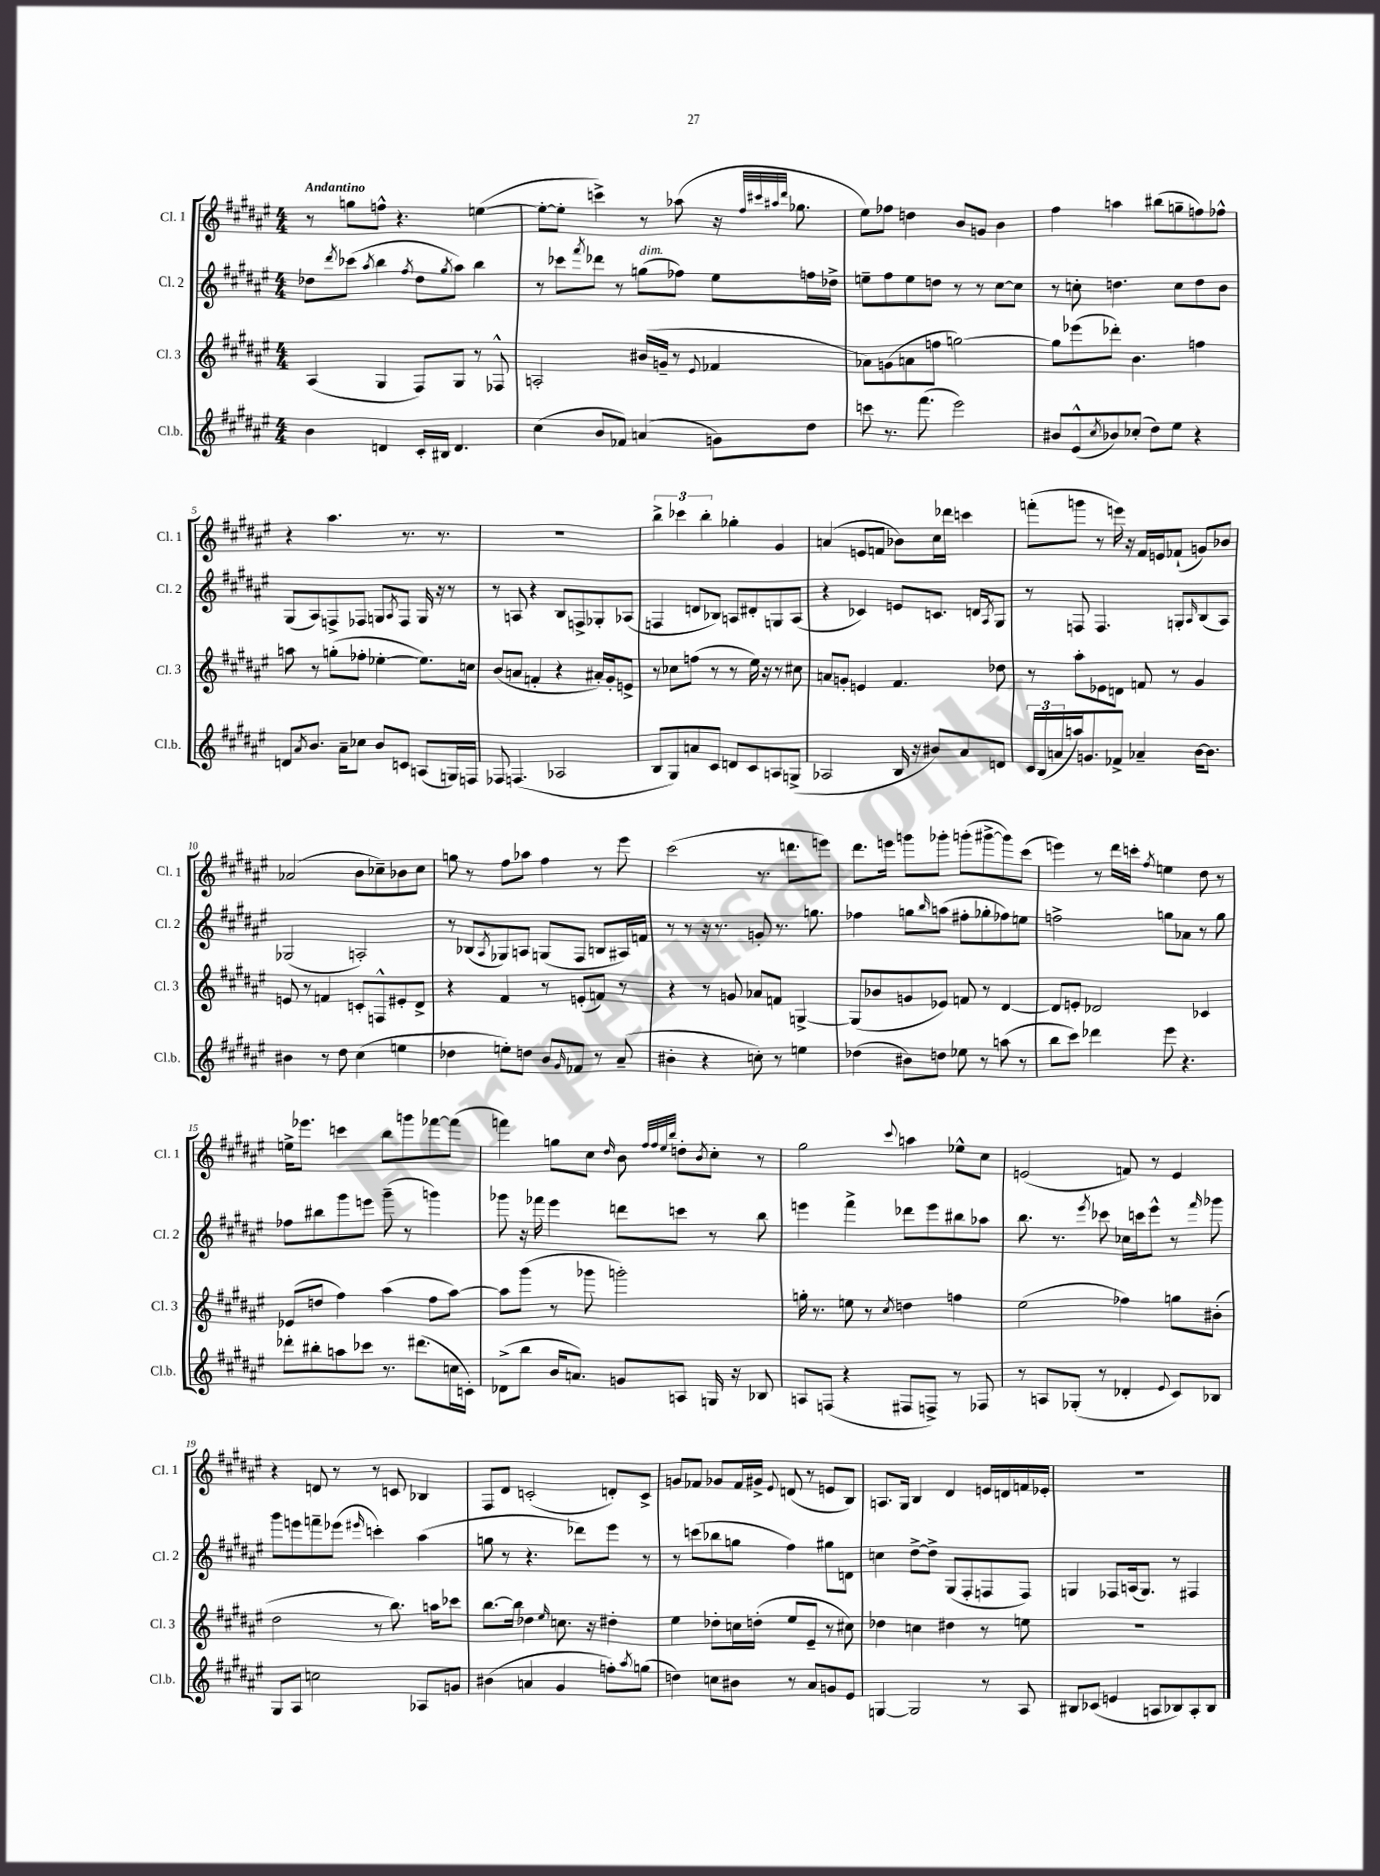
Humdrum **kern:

**kern	**kern	**kern	**kern
*staff4	*staff3	*staff2	*staff1
*clefG2	*clefG2	*clefG2	*clefG2
*k[f#c#g#d#a#e#]	*k[f#c#g#d#a#e#]	*k[f#c#g#d#a#e#]	*k[f#c#g#d#a#e#]
*M4/4	*M4/4	*M4/4	*M4/4
4b	(4A#	8dd-	8r
.	.	8qddd#	.
.	.	(8ccc-	8gg
.	.	8qaa#	.
4d	4G#	4bb	8ff^^
.	.	.	4.r
.	.	8qff#	.
16c#'	8F#)	8dd-	.
16B#	.	.	.
.	.	8qgg#	.
4.d	8G#	8aa#)	.
.	8r	4bb	([4ee
.	8F-^^	.	.
=	=	=	=
(4cc#	2A'	8r	8ee'_
.	.	8ccc-	8ee']
.	.	8qfff#	.
8b	.	8ddd-	4ccc^)
8f-)	.	8r	.
(4a	(16b#	(8gg	8r
.	16g~	.	.
.	8r	8ff-)	(8aa-
.	8qqe#	.	.
8g)	4f-	8ee#	16r
.	.	.	32qqff#
.	.	.	32qqccc#
.	.	.	32qqaa#
.	.	.	32qqddd#
.	.	.	8.gg-
8dd#	.	16ff	.
.	.	16dd-^	.
=	=	=	=
8ccc	8a-)	8ee~	8ee#)
8.r	(8g	8ff#	8ff-
.	8a	8ee	4dd
(8.fff#	.	.	.
.	8ff	8dd	.
2eee#)	[2gg)	8r	8b
.	.	8r	8g
.	.	[8cc#	4b
.	.	8cc#]	.
=	=	=	=
8b#	8gg]	8r	4ff#
(8e#^^	(8eee-	8cc'	.
8qcc#	.	.	.
8b-)	8ddd-')	4.dd	4aa
(8cc-'	4.b	.	.
8dd#)	.	.	(8bb#
8ee#	.	8cc	8gg~
4r	4ff	8dd	8ff)
.	.	8b	8ff-^^
=	=	=	=
8d	8aa	(8G#	4r
8qa#	.	.	.
8.b	8r	8A#)	.
.	(8gg'	8F^	4.aa#
16a#~	.	.	.
8cc-	8ff-'	8F-	.
8b	[4ee-'	8G	.
.	.	8qA#	.
8c	.	8F-	8.r
(8A	8.ee-])	16G	.
.	.	16r	8.r
16G)	.	8r	.
16F	16cc	.	.
=	=	=	=
8F-	(8b	8r	1r
(4.F	8a	8A	.
.	4f'	4r	.
2A-	4r	8B	.
.	.	8F^	.
.	16a#')	8G-'	.
.	16g#'	.	.
.	8e^	(8A-	.
=	=	=	=
8B	8r	4F	6bb^
8G#)	8cc-	.	.
.	.	.	6ccc-
8a	(8ff	8d	.
.	.	.	6bb'
8c#	8r	8B-)	.
8d	8r	8A	4gg-'
8c#	16ee#)	8d#'	.
.	16r	.	.
8A	8r	8G	4g#
(8G^	8cc#	(8A	.
=	=	=	=
2A-	8a	4r	(4a
.	8g'	.	.
.	4e	4c-)	8e
.	.	.	8f
16B	4.f#	8e	8b-)
16r	.	.	.
8b#)	.	8.c	16cc#
.	.	.	16ddd-
8a#	.	.	4ccc
.	.	16d	.
.	.	8qA#	.
8d	8dd-	8G#	.
=	=	=	=
24c#	8r	8r	(8fff'
(24B	.	.	.
24a	.	.	.
16aa)	8aa#'	8F	8ggg
8.g	.	.	.
.	8e-	4.F	8r
8f-^	8d	.	16eee)
.	.	.	16r
4a-~	8f	.	16f#
.	.	.	16e
.	8r	8G'	(8f-`
.	.	16qqA#	.
[16b	4g#	(8B	8g)
8.b]	.	.	.
.	.	8A#)	8b-
=	=	=	=
4b#	8e	(2G-	(2a-
.	8r	.	.
8r	4f	.	.
8dd#	.	.	.
(4cc#	8c'	2A')	8b
.	8F^^	.	8cc-~)
4ee	8e#'	.	8b-
.	8d#^	.	8cc-
=	=	=	=
4dd-	4r	8r	8gg
.	.	(8B-	8r
.	.	8qA#	.
8ee')	4f#	8G-)	8ff#
8dd	.	8A	8aa-
8b	8r	(8G	4ff#
16qqg#	.	.	.
8f-	(8e'	8F#	.
8r	8f)	8B	8r
(8a#~	8r	16A#)	8eee#
.	.	16f	.
=	=	=	=
4b#'	4r	8r	(2ccc#
.	.	8r	.
4r	8r	16r	.
.	.	8.r	.
.	8g	.	.
8cc')	8a-	8g'	8.r
8r	8f	8.r	.
.	.	.	8.ddd
4ee	[4G^	.	.
.	.	8.gg	.
.	.	.	8eee)
=	=	=	=
(4dd-	(8G]	4ff-	8.ddd#
.	8b-	.	.
.	.	.	16eee
8b#)	8g	8gg	8ggg
.	.	16qqbb	.
8dd	8e-)	(8aa	8ggg-'
8ee-	8f	8ff#'	(8ggg'
8r	8r	8gg-'	[8ggg#^
(8aa	[4d#	8ff-)	8ggg#])
8r	.	8ee	(8ccc#
=	=	=	=
8bb	8d#]	2ff^	4eee)
8ccc#)	8e'	.	.
4ddd-	2d-	.	8r
.	.	.	16ddd#
.	.	.	16ccc'
.	.	.	8qff#
8eee#	.	8gg	4ee
4.r	.	8a-	.
.	4c-	8r	8dd#
.	.	8gg	8r
=	=	=	=
8ddd-'	(8e-	8ff-	16ee^
.	.	.	8.eee-
8bb#'	8dd	8bb#	.
8aa	4ff#)	8ggg#	4ccc
8ccc-	.	8eee	.
8.r	(4aa#	(8ggg#~	8bb
.	.	8r	8ggg
(8.ddd#	.	.	.
.	8ff#	4ggg)	[8fff-
16cc	[8aa#)	.	(8fff-]
16c')	.	.	.
=	=	=	=
(8d-^	8aa#]	8ggg-	4fff)
8bb	(8ggg#	16r	.
.	.	16fff-	.
16b	8r	4eee#	8gg
8.a)	.	.	.
.	8ggg-	.	8cc#
.	.	.	16qqdd#
8g	2ggg')	8ddd	8b
.	.	.	32qqff#
.	.	.	32qqff#
.	.	.	32qqee#
.	.	.	32qqbb
8A	.	8ccc	8dd'
.	.	.	8qb
16G	.	8r	8cc#'
16r	.	.	.
8B-	.	8bb	8r
=	=	=	=
8A	16gg'	4eee	2gg#
.	8.r	.	.
(8F	.	.	.
4r	8ee	4fff#^	.
.	8r	.	.
.	8qcc#	.	8qqccc#
8F#	4dd	8ddd-	4aa
8F^)	.	8eee	.
8r	4ff	8bb#	8ee-^^
8F-	.	8aa-	8cc#
=	=	=	=
8r	(2ee#	8.bb	(2e
8A	.	.	.
.	.	8.r	.
(8G-'	.	.	.
.	.	8qeee#	.
8r	.	8ccc-	.
4d-'	4ff-)	16cc-	8f)
.	.	16ccc	.
.	.	8eee#^^	8r
8qqe#	.	.	.
8c#)	8gg	8r	4e
.	.	16qqfff#	.
8B-	(8b#'	8ggg-	.
=	=	=	=
8G#	2dd#	8ggg#	4r
8A#	.	8eee	.
2cc	.	8fff~	8d
.	.	(8eee-	8r
.	.	16qqeee#	.
.	8r	4ccc')	8r
.	8.bb)	.	8c
8A-	.	(4aa#	4B-
.	16aa	.	.
8g	8ccc-	.	.
=	=	=	=
(4b#	[8.bb	8gg	8F#
.	.	8r	8d#
.	16bb]	.	.
4a	4dd-	4.r	(2c'
.	16qqee#	.	.
4g#	8.cc	.	.
.	.	8ddd-)	.
.	16r	.	.
8ff')	4dd#'	8eee#	8d')
8qaa#	.	.	.
(8gg	.	8r	8c^
=	=	=	=
4dd)	4ee#	8r	8g
.	.	(8ccc	8f-
8cc	8dd-'	8bb-	8g-
8b#	16cc	8gg	16f-
.	(16dd'	.	16g#^
.	.	.	8qqe#
8r	8ee#	4ff#)	(8d
8a#	8e#~	.	8r
8g	8r	8gg#	8e
8e#	8cc#)	8d	8B)
=	=	=	=
[4G	4dd-	4cc	8.A
.	.	.	16G#
2G]	4cc	[8dd#^	4B
.	.	8dd#^]	.
.	4dd#	(8G#	4d#
.	.	8F#'	.
8r	8r	8F	16e
.	.	.	16d
8A#	8ee	8F)	16f
.	.	.	16e-'
=	=	=	=
8B#	1r	4G	1r
(8c-	.	.	.
4e	.	8F-	.
.	.	(16A	.
.	.	8.G)	.
8A	.	.	.
8B-)	.	8r	.
8A'	.	4F#	.
8B-	.	.	.
==	==	==	==
*-	*-	*-	*-
